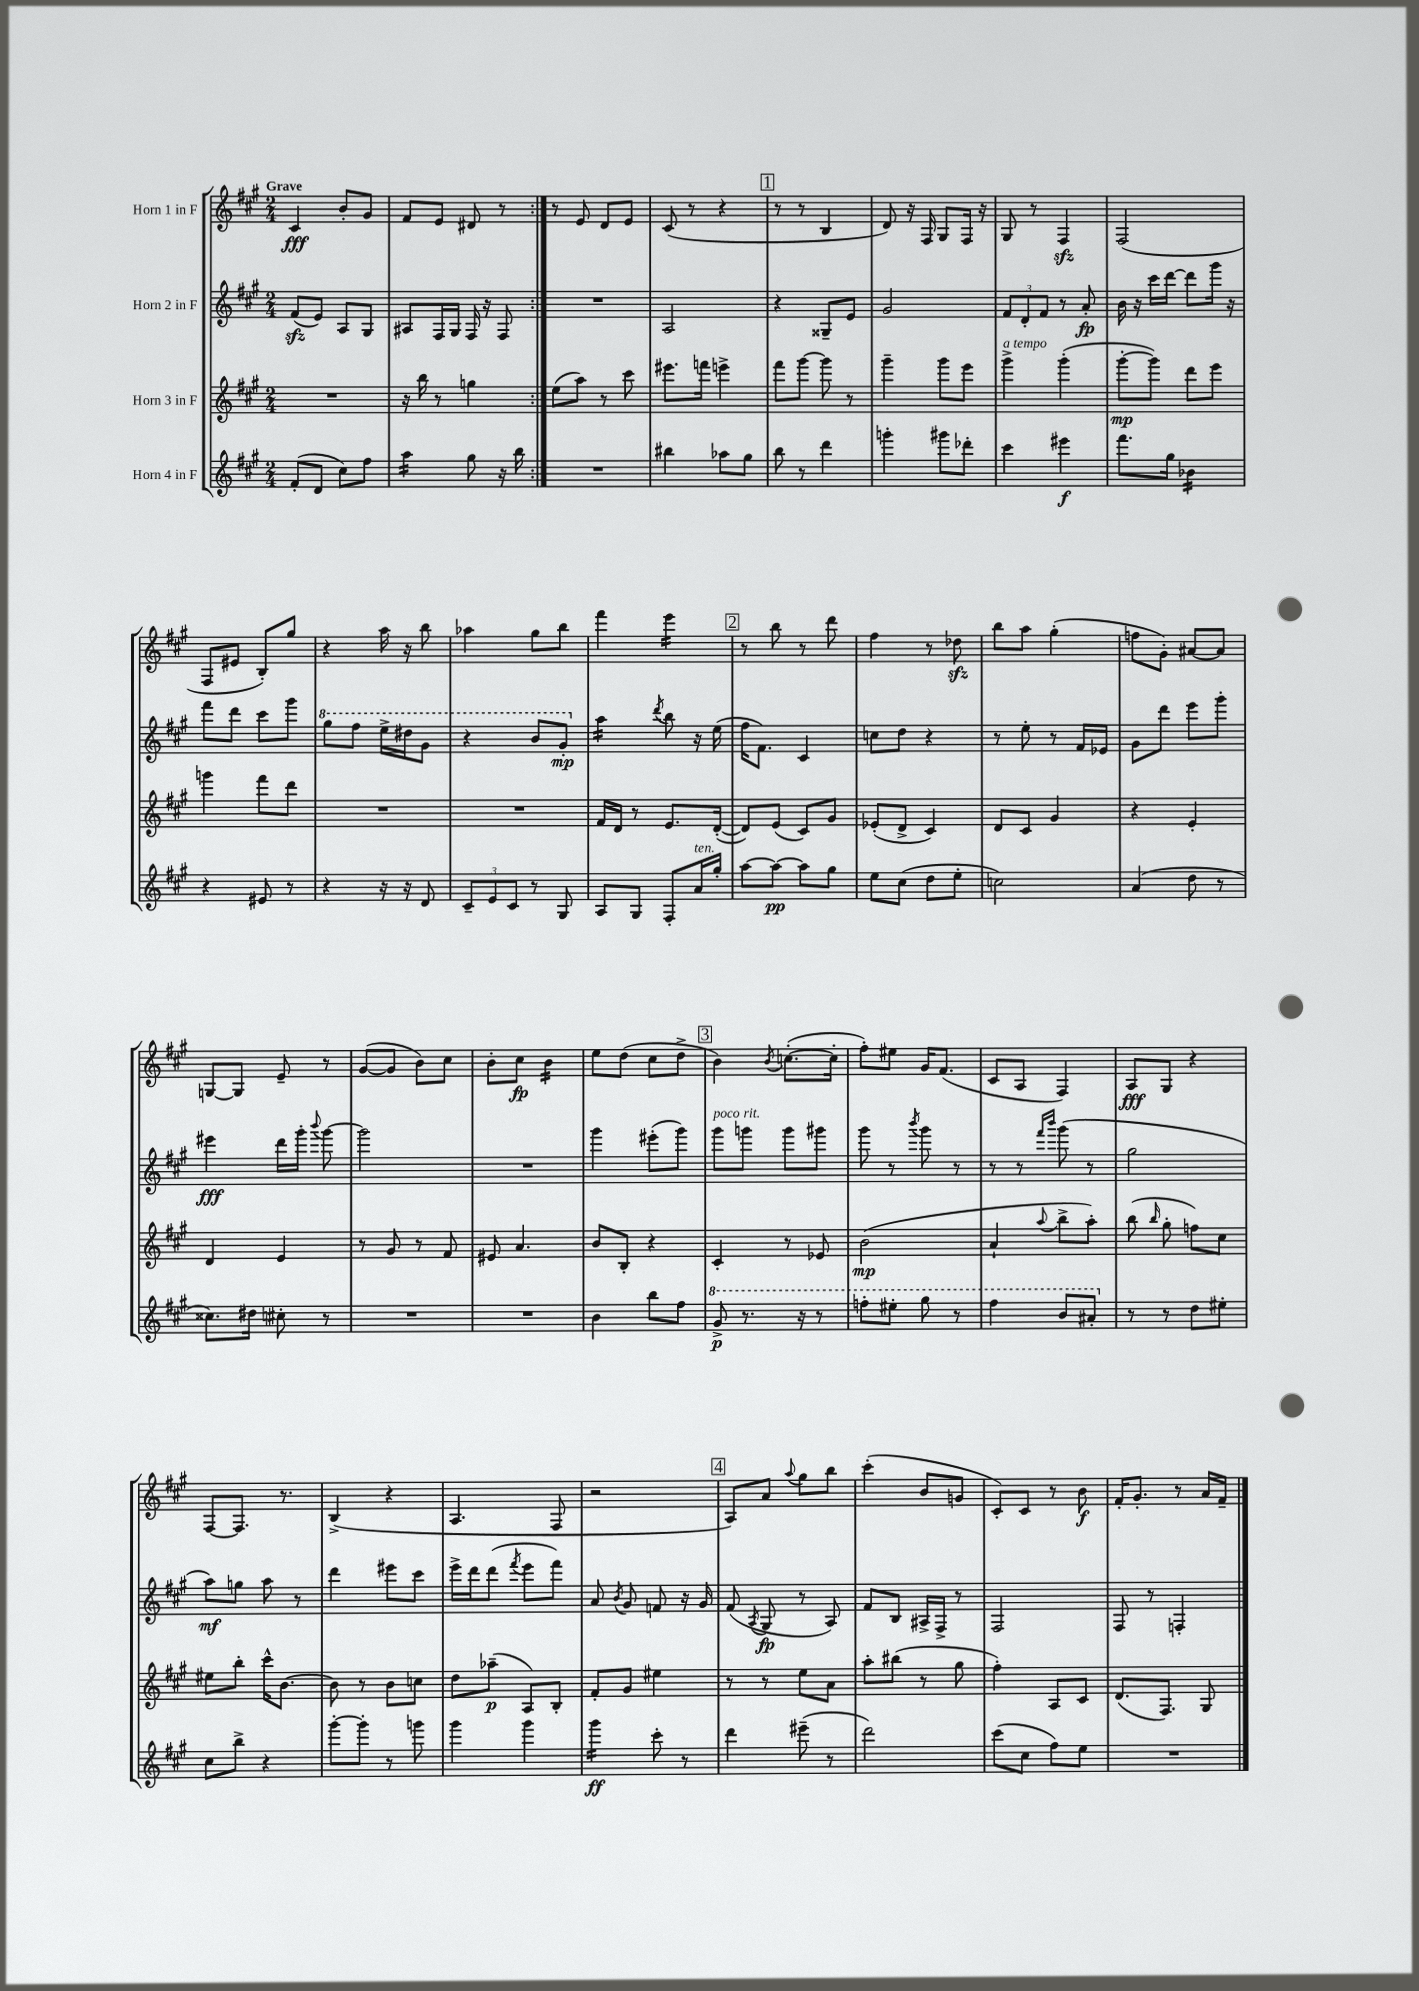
<<
\new StaffGroup <<
\new Staff = "s0" \with { instrumentName = "Horn 1 in F" } {
    \clef treble \key a \major \numericTimeSignature \time 2/4 \tempo "Grave"
    \autoBeamOff \repeat volta 2 { cis'4\fff b'8[-. gis'8] |
    fis'8[ e'8] dis'8 r8 | }
    r8 e'8 d'8[ e'8] |
    cis'8( r8 r4 |
    \mark \markup { \box "1" } r8 r8 b4 |
    d'8) r16 fis16 gis8[ fis16] r16 |
    gis8 r8 fis4\sfz |
    fis2( |
    fis8[ eis'8] b8[-.) gis''8] |
    r4 a''16 r16 b''8 |
    aes''4 gis''8[ b''8] |
    fis'''4 e'''4:16 |
    \mark \markup { \box "2" } r8 b''8 r8 d'''8 |
    fis''4 r8 des''8\sfz |
    b''8[ a''8] gis''4-.( |
    f''8[ gis'8]-.) ais'8[~ ais'8] |
    g8[~ g8] e'8-- r8 |
    gis'8[~( gis'8] b'8[) cis''8] |
    b'8[-. cis''8]\fp b'4:16 |
    e''8[ d''8]( cis''8[ d''8]-> |
    \mark \markup { \box "3" } b'4) \acciaccatura { b'8 } c''8.[~-.( c''16]-. |
    fis''8[-.) eis''8] gis'16[ fis'8.]( |
    cis'8[ a8] fis4) |
    a8[\fff gis8] r4 |
    fis8[~ fis8.] r8. |
    b4->( r4 |
    a4. fis8 |
    r2 |
    \mark \markup { \box "4" } a8[) a'8] \appoggiatura { a''8 } gis''8[ b''8] |
    cis'''4-.( b'8[ g'8] |
    cis'8[-.) cis'8] r8 b'8\f |
    fis'16[-. gis'8.]-. r8 a'16[ fis'16]-- \bar "|." |
}
\new Staff = "s1" \with { instrumentName = "Horn 2 in F" } {
    \clef treble \key a \major \numericTimeSignature \time 2/4
    \autoBeamOff \repeat volta 2 { fis'8[\sfz( e'8]) a8[ gis8] |
    ais8[ fis16 gis16] fis16 r16 fis8 | }
    R2 |
    a2 |
    \mark \markup { \box "1" } r4 gisis8[-- e'8] |
    gis'2 |
    \tuplet 3/2 { fis'8[ d'8-. fis'8] } r8 a'8-.\fp |
    b'16 r16 cis'''16[ d'''16]~ d'''8[ gis'''16] r16 |
    fis'''8[ d'''8] cis'''8[ gis'''8] |
    \ottava #1 gis'''8[ fis'''8] e'''16[-> dis'''16 gis''8] |
    r4 b''8[ gis''8]-.\mp \ottava #0 |
    a''4:16 \acciaccatura { d'''8 } b''8 r16 e''16( |
    \mark \markup { \box "2" } fis''16[ fis'8.]) cis'4 |
    c''8[ d''8] r4 |
    r8 e''8-. r8 fis'16[ ees'16] |
    gis'8[ d'''8] e'''8[ gis'''8]-. |
    eis'''4\fff d'''16[ gis'''16]-. \appoggiatura { b'''8 } gis'''8~ |
    gis'''2 |
    R2 |
    gis'''4 eis'''8[-.( gis'''8]) |
    \mark \markup { \box "3" } gis'''8[^\markup { \italic "poco rit." } g'''8] g'''8[ gis'''8] |
    gis'''8 r8 \acciaccatura { b'''8 } gis'''8 r8 |
    r8 r8 \grace { fis'''16[ b'''16] } gis'''8( r8 |
    gis''2 |
    a''8[\mf) g''8] a''8 r8 |
    d'''4 eis'''8[ cis'''8] |
    e'''16[-> d'''16 d'''8]( \acciaccatura { fis'''8 } e'''8[ fis'''8]) |
    a'8 \acciaccatura { b'8 } gis'8 f'8 r16 gis'16 |
    \mark \markup { \box "4" } fis'8( \acciaccatura { a8 } gis8\fp r8 a8) |
    fis'8[ b8] ais16[-> fis16]-> r8 |
    fis2 |
    fis8 r8 f4-. \bar "|." |
}
\new Staff = "s2" \with { instrumentName = "Horn 3 in F" } {
    \clef treble \key a \major \numericTimeSignature \time 2/4
    \autoBeamOff \repeat volta 2 { R2 |
    r16 b''16 r8 g''4 | }
    e''8[( a''8]) r8 cis'''8 |
    eis'''8.[ f'''16] e'''4-> |
    \mark \markup { \box "1" } fis'''8[ gis'''8]~ gis'''8 r8 |
    gis'''4-- gis'''8[ e'''8] |
    gis'''4->^\markup { \italic "a tempo" } gis'''4-.( |
    gis'''8[~-.\mp gis'''8]) d'''8[ e'''8] |
    g'''4 fis'''8[ d'''8] |
    R2 |
    R2 |
    fis'16[ d'16] r8 e'8.[ d'16]~-.( |
    \mark \markup { \box "2" } d'8[) e'8]( cis'8[) gis'8] |
    ees'8[-.( d'8]-> cis'4) |
    d'8[ cis'8] gis'4 |
    r4 e'4-. |
    d'4 e'4 |
    r8 gis'8 r8 fis'8 |
    eis'8 a'4. |
    b'8[ b8]-. r4 |
    \mark \markup { \box "3" } cis'4-. r8 ees'8 |
    b'2\mp( |
    a'4-! \appoggiatura { a''8 } b''8[-> a''8]-.) |
    b''8( \grace { b''16 } gis''8-. f''8[) cis''8] |
    eis''8[ b''8]-. cis'''16[-^ b'8.]~ |
    b'8 r8 b'8[ c''8] |
    d''8[ aes''8]--\p( a8[) b8]-. |
    fis'8[-. gis'8] eis''4 |
    \mark \markup { \box "4" } r8 r8 e''8[ a'8] |
    a''8[-. bis''8]( r8 gis''8 |
    fis''4-.) a8[ cis'8] |
    d'8.[( fis8.]) gis8 \bar "|." |
}
\new Staff = "s3" \with { instrumentName = "Horn 4 in F" } {
    \clef treble \key a \major \numericTimeSignature \time 2/4
    \autoBeamOff \repeat volta 2 { fis'8[-.( d'8] cis''8[) fis''8] |
    a''4:16 gis''8 r16 b''16 | }
    R2 |
    bis''4 aes''8[ gis''8] |
    \mark \markup { \box "1" } b''8 r8 d'''4 |
    g'''4-. gis'''8[ des'''8]-. |
    cis'''4 eis'''4\f |
    fis'''8.[ gis''16] bes'4:16 |
    r4 eis'8 r8 |
    r4 r16 r16 d'8 |
    \tuplet 3/2 { cis'8[-- e'8 cis'8] } r8 gis8 |
    a8[ gis8] fis8[-. a'16^\markup { \italic "ten." } gis''16]-. |
    \mark \markup { \box "2" } a''8[~ a''8]~\pp a''8[ gis''8] |
    e''8[ cis''8]( d''8[ e''8]-. |
    c''2) |
    a'4( d''8 r8 |
    cisis''8.[) dis''16] cis''8-. r8 |
    R2 |
    R2 |
    b'4 b''8[ fis''8] |
    \mark \markup { \box "3" } \ottava #1 gis''8->\p r8. r16 r8 |
    f'''8[-. eis'''8]-. gis'''8 r8 |
    fis'''4 b''8[ ais''8]-. \ottava #0 |
    r8 r8 d''8[ eis''8]-. |
    cis''8[ b''8]-> r4 |
    gis'''8[~-. gis'''8]-. r8 g'''8 |
    gis'''4 gis'''4 |
    gis'''4:16\ff cis'''8-. r8 |
    \mark \markup { \box "4" } d'''4 eis'''8--( r8 |
    d'''2) |
    cis'''8[( cis''8] fis''8[) e''8] |
    R2 \bar "|." |
}
>>
>>
\layout { \context { \Score \remove "Bar_number_engraver" } }
